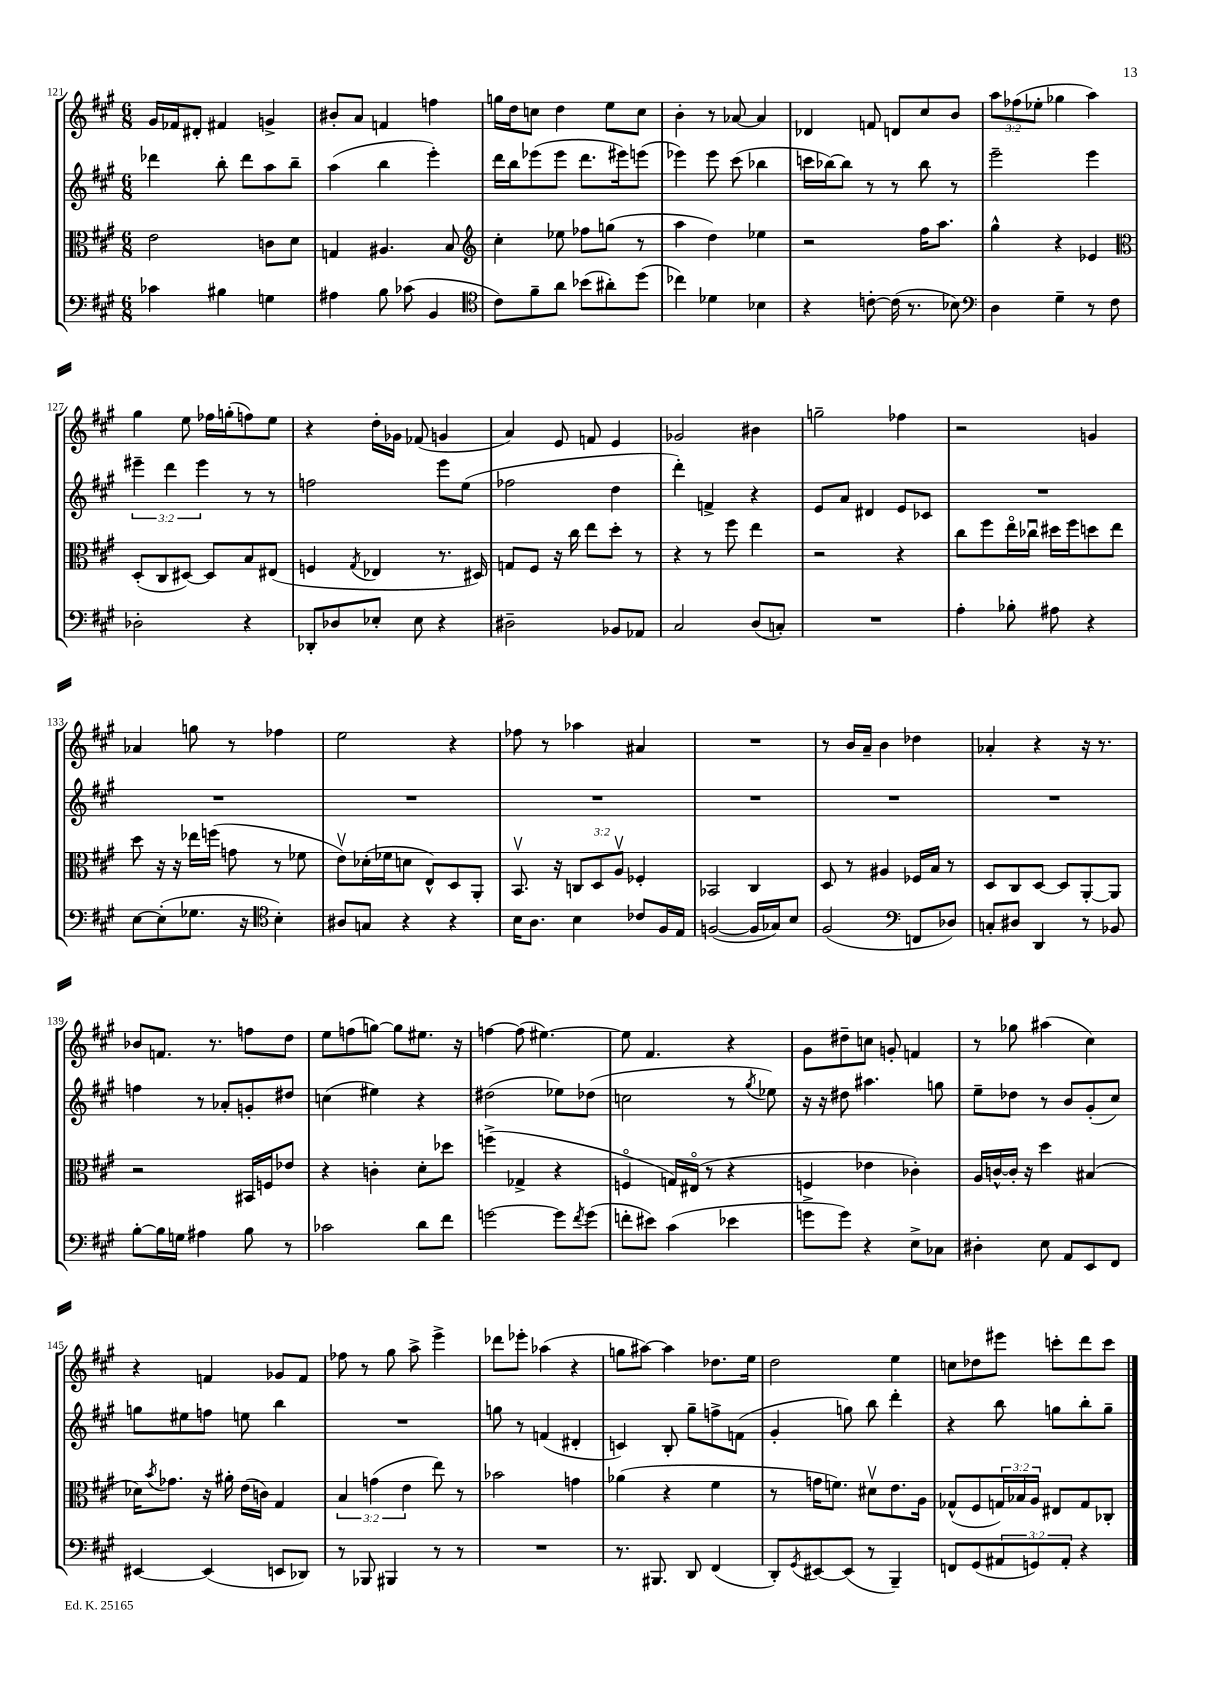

**kern	**kern	**kern	**kern
*part4	*part3	*part2	*part1
*staff4	*staff3	*staff2	*staff1
*clefF4	*clefC3	*clefG2	*clefG2
*k[f#c#g#]	*k[f#c#g#]	*k[f#c#g#]	*k[f#c#g#]
*M6/8	*M6/8	*M6/8	*M6/8
=121	=121	=121	=121
4c-X\	2e\	4ddd-X\	16g#/LL
.	.	.	16f-X/J
.	.	.	8d#X'/J
4B#X\	.	8bb'\	4f#X/
.	.	8ddd-\L	.
4Gn\	8cn\L	8aa\	4gn^/
.	8d\J	8bb~\J	.
=122	=122	=122	=122
4A#X\	4Gn/	(4aa\	8b#X'/L
.	.	.	8a/J
8B\	4.A#X/	4bb\	4fn/
(8c-X\	.	.	.
4BB/	.	4eee'\)	4ffn\
.	8B/	.	.
=123	=123	=123	=123
*clefC4	*clefG2	*	*
8c#\L)	4cc#'\	16ddd\LL	16ggn\LL
.	.	16bb\J	16dd\J
8f#~\	.	(8eee-X\	8ccn\J
8a\J	8ee-X\	8eee-\J	4dd\
(8b-X\L	8ff-X\L	8.ddd\L	.
8a#X'\)	(8ggn\J	.	8ee\L
.	.	16eee#X\k)	.
(8dd\J	8r	(8eeen\J	8cc\J
=124	=124	=124	=124
4cc-X\)	4aa\	4eee-X\)	4b'\
4d-X\	4dd\)	8eee-\	8r
.	.	(8ccc#\	[8a-X/
4B-X\	4ee-X\	4bb-X\	4a-/]
=125	=125	=125	=125
4r	2r	16cccn\LL	4d-X/
.	.	[16bb-X\J)	.
.	.	8bb-\J]	.
[8cn'\	.	8r	8fn/
(16c\]	.	8r	8dn/L
8.r	.	.	.
.	16ff#\KL	8bb-\	8cc#/
.	8.aa\J	.	.
8B-X\)	.	8r	8b/J
=126	=126	=126	=126
*clefF4	*	*	*
4D\	4gg#^^\	2eee~\	12aa\L
.	.	.	(12ff-X\
.	.	.	12ee-X'\J
4G#~\	4r	.	4gg-X\
8r	4e-X/	4eee\	4aa\)
8F#\	.	.	.
!!LO:LB:g=z
=127	=127	=127	=127
*	*clefC3	*	*
2D-X'\	(8D'/L	6eee#X~\	4gg#\
.	8C#/	.	.
.	.	6ddd\	.
.	[8D#X/J)	.	8ee\
.	.	6eee#\	.
.	8D#/L]	.	16ff-X\LL
.	.	.	(16ggn'\J
4r	8B/	8r	8ffn\)
.	(8E#X/J	8r	8ee\J
=128	=128	=128	=128
8DD-X'/L	4Fn/	2ffn\	4r
8D-X/	.	.	.
.	8qG#/	.	.
8E-X'/J	4E-X/	.	16dd'\LL
.	.	.	16g-X\JJ
8E-\	.	.	(8f-X/
4r	8.r	8eee\L	4gn/
.	.	(8ee\J	.
.	16D#X/)	.	.
=129	=129	=129	=129
2D#X~\	8Gn/L	2ff-X\	4a/)
.	8F#/J	.	.
.	16r	.	8e/
.	16cc#\	.	.
.	8ee\L	.	8fn/
8BB-X/L	8dd'\J	4dd\	4e/
8AA-X/J	8r	.	.
=130	=130	=130	=130
2C#/	4r	4ddd'\)	2g-X/
.	8r	4fn^/	.
.	8ff#\	.	.
(8D/L	4ee\	4r	4b#X\
8Cn'/J)	.	.	.
=131	=131	=131	=131
2.r	2r	8e/L	2ggn~\
.	.	8a/J	.
.	.	4d#X/	.
.	4r	8e/L	4ff-X\
.	.	8c-X/J	.
=132	=132	=132	=132
4A'\	8cc#\L	2.r	2r
.	8ff#\	.	.
8B-X'\	16ee\L	.	.
.	16cc-Xu\JJ	.	.
8A#X\	16dd#X\LL	.	.
.	16ff#\J	.	.
4r	8ddn\	.	4gn/
.	8ee\J	.	.
!!LO:LB:g=z
=133	=133	=133	=133
[8E\L	8dd\	2.r	4a-X/
(8E'\]	16r	.	.
.	16r	.	.
8.G-X\J	16ee-X\LL	.	8ggn\
.	(16ffn\JJ	.	.
.	8gn\	.	8r
16r	.	.	.
*clefC4	*	*	*
4B'\)	8r	.	4ff-X\
.	8f-X\	.	.
=134	=134	=134	=134
8A#X/L	8ev\L)	2.r	2ee\
8Gn/J	(16d-X'\L	.	.
.	16f-X\J	.	.
4r	8dn\J	.	.
.	8E^^/L)	.	.
4r	8D/	.	4r
.	8AA'/J	.	.
=135	=135	=135	=135
16B\KL	8.BBv/	2.r	8ff-X\
8.A\J	.	.	.
.	.	.	8r
.	16r	.	.
4B\	12Cn/L	.	4aa-X\
.	12D/	.	.
.	12Av/J	.	.
8c-X/L	4F-X'/	.	4a#X/
16F#/L	.	.	.
16E/JJ	.	.	.
=136	=136	=136	=136
([2Fn/	2BB-X/	2.r	2.r
16F/LL]	4C#/	.	.
16G-X/J)	.	.	.
8B/J	.	.	.
=137	=137	=137	=137
(2F#/	8D/	2.r	8r
.	8r	.	16b/LL
.	.	.	16a~/JJ
.	4A#X/	.	4b\
*clefF4	*	*	*
8FFn/L	16F-X/LL	.	4dd-X\
.	16B/JJ	.	.
8D-X/J)	8r	.	.
=138	=138	=138	=138
8Cn'/L	8D/L	2.r	4a-X'/
8D#X/J	8C#/	.	.
4DD/	[8D/J	.	4r
.	8D/L]	.	.
8r	[8AA'/	.	16r
.	.	.	8.r
8BB-X/	8AA/J]	.	.
!!LO:LB:g=z
=139	=139	=139	=139
[8B'\L	2r	4ffn\	8b-X/L
16B\L]	.	.	8.fn/J
16Gn\JJ	.	.	.
4A#X\	.	8r	.
.	.	.	8.r
.	.	8a-X'/L	.
8B\	16BB#X/LL	8gn'/	8ffn\L
.	16Fn/J	.	.
8r	8e-X/J	8dd#X/J	8dd\J
=140	=140	=140	=140
2c-X\	4r	(4ccn\	8ee\L
.	.	.	(8ffn\
.	4cn'\	4ee#X\)	[8ggn\J)
.	.	.	8gg\L]
8d\L	8d'\L	4r	8.ee#X\J
8f#\J	8dd-X\J	.	.
.	.	.	16r
=141	=141	=141	=141
[2gn\	(4ffn^\	(2dd#X\	[4ffn\
.	4G-X^/	.	(8ff\]
.	.	.	[4.ee#X\)
8g\L]	4r	8ee-X\L)	.
8qf#/	.	.	.
(8g\J	.	(8dd-X\J	.
=142	=142	=142	=142
8fn'\L	4Fn/	2ccn\	8ee#\]
8e#X\J)	.	.	4.f#/
(4c#\	16Gn/LL)	.	.
.	(16E#X/JJ	.	.
.	8r	.	.
4e-X\	4r	8r	4r
.	.	8qgg#/	.
.	.	8ee-X\)	.
=143	=143	=143	=143
8gn^\L	4Fn/	16r	8g#\L
.	.	16r	.
8g\J)	.	8dd#X\	8dd#X~\
4r	4e-X\	4.aa#X\	8ccn\J
.	.	.	8gn'/
8E^\L	4c-X'\)	.	4fn/
8C-X\J	.	8ggn\	.
=144	=144	=144	=144
4D#X'\	16A/LL	8ee~\L	8r
.	[16cn^^/	.	.
.	16c'/JJ]	8dd-X\J	8gg-X\
.	16r	.	.
8E\	4dd\	8r	(4aa#X\
8AA/L	.	8b/L	.
8EE/	(4B#X/	(8g#'/	4cc#\)
8FF#/J	.	8cc#/J)	.
!!LO:LB:g=z
=145	=145	=145	=145
[4EE#X/	16d-X\KL)	8ggn\L	4r
.	8qb/	.	.
.	8.g-X\J	.	.
.	.	8ee#X\	.
(4EE#/]	16r	8ffn\J	4fn/
.	16a#X'\	.	.
.	(16e\LL	8een\	.
.	16cn\JJ)	.	.
8EEn/L	4G#/	4bb\	8g-X/L
8DD-X/J)	.	.	8f/J
=146	=146	=146	=146
8r	6B/	2.r	8ff-X\
8BBB-X/	.	.	8r
.	(6gn\	.	.
4BBB#X/	.	.	8gg#\
.	6e\	.	.
.	.	.	8aa^\
8r	8ee\)	.	4eee^\
8r	8r	.	.
=147	=147	=147	=147
2.r	2b-X\	8ggn\	8ddd-X\L
.	.	8r	8eee-X'\J
.	.	(4fn/	(4aa-X\
.	4gn\	4d#X'/	4r
=148	=148	=148	=148
8.r	(4a-X\	4cn/)	8ggn\L
.	.	.	[8aa#X\J)
8.BBB#X/	.	.	.
.	4r	8B'/	4aa#\]
8DD/	.	8gg#~\L	.
(4FF#/	4f#\	8ffn^\	8.dd-X\L
.	.	(8fn\J	.
.	.	.	16ee\Jk
=149	=149	=149	=149
8DD'/L)	8r	4g#'/	2dd\
8qGG#/	.	.	.
[8EE#X/	16gn\KL	.	.
.	8.fn\J)	.	.
(8EE#/J]	.	8ggn\)	.
8r	8d#Xv\L	8bb\	.
4BBB~/)	8.e\	4ddd'\	4ee\
.	16A\Jk	.	.
=150	=150	=150	=150
8FFn/L	(8G-X^^/L	4r	8ccn\L
(8GG#/	8F#/	.	8dd-X\
12AA#X/	24Gn/L)	8bb\	8eee#X\J
.	24B-X/	.	.
12GGn/)	24A/JJ	.	.
.	8E#X/L	8ggn\L	8cccn'\L
12AA#'/J	.	.	.
4r	8G/	8bb'\	8ddd\
.	8C-X'/J	8gg~\J	8ccc\J
==	==	==	==
*-	*-	*-	*-
